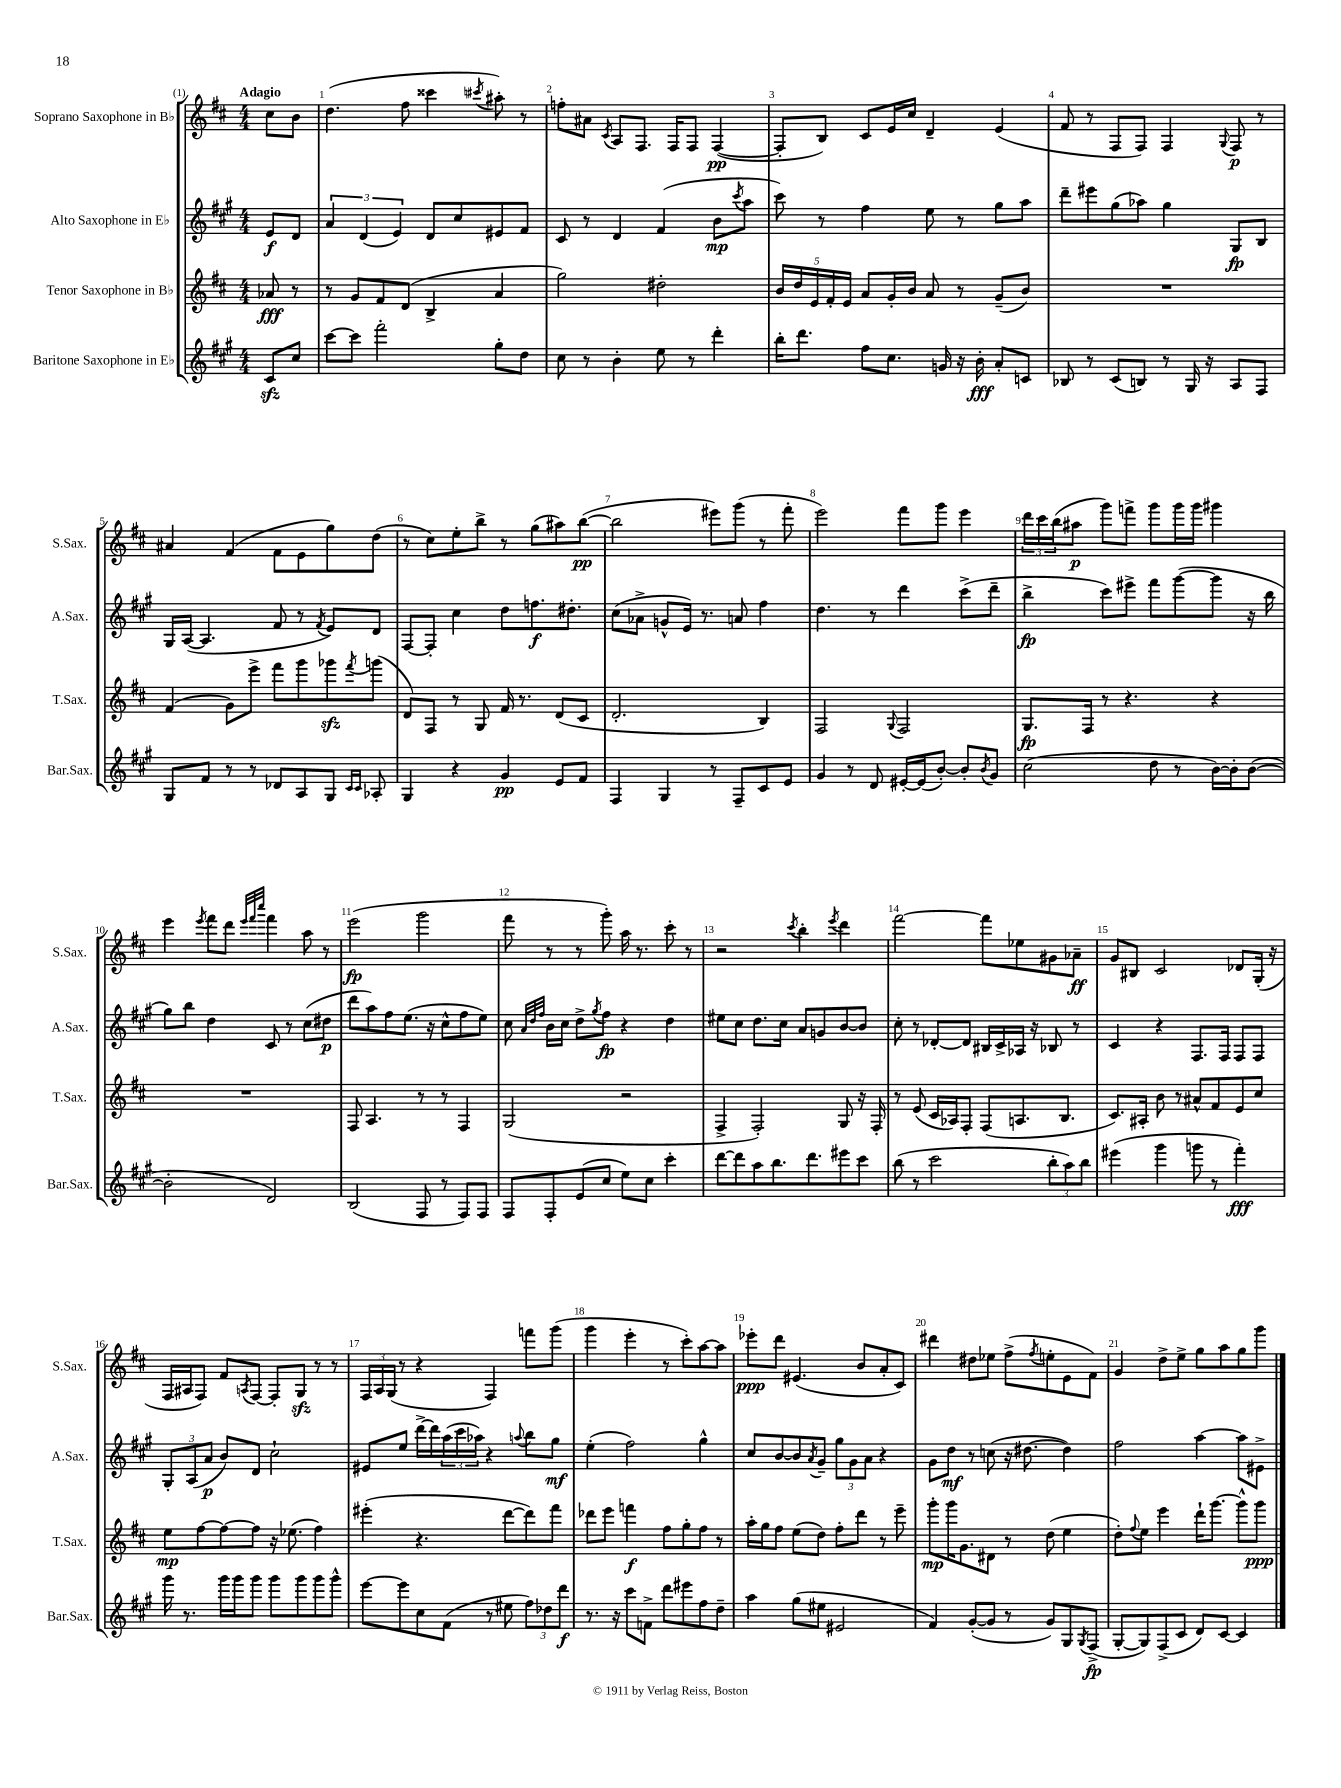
<<
\new StaffGroup <<
\new Staff = "s0" \with { instrumentName = "Soprano Saxophone in Bb" shortInstrumentName = "S.Sax." } {
    \clef treble \key d \major \numericTimeSignature \time 4/4 \partial 4 \tempo "Adagio"
    cis''8 b'8 |
    d''4.( fis''8 cisis'''4 \acciaccatura { cis'''8 } ais''8-.) r8 |
    f''8-. ais'8 \acciaccatura { cis'8 } a8 fis8. fis16 fis8 fis4~\pp( |
    fis8-. b8) cis'8 e'16 cis''16 d'4-- e'4( |
    fis'8 r8 fis8 fis8) fis4 \appoggiatura { g8 } fis8\p r8 |
    ais'4 fis'4( fis'8 e'8 g''8) d''8( |
    r8 cis''8) e''8-. b''8-> r8 g''8( ais''8) b''8~\pp( |
    b''2 eis'''8) g'''8( r8 fis'''8-. |
    e'''2) fis'''8 g'''8 e'''4 |
    \tuplet 3/2 { d'''16 cis'''16 b''16( } ais''8\p g'''8) f'''8-> g'''8 g'''16 g'''16 gis'''4 |
    e'''4 \acciaccatura { e'''8 } fis'''8 d'''8 \grace { e'''32 fis'''32 cis''''32 } fis'''4 a''8 r8 |
    e'''2\fp( g'''2 |
    fis'''8 r8 r8 g'''8-.) a''16 r8. cis'''8-. r8 |
    r2 \acciaccatura { cis'''8 } b''4-. \acciaccatura { e'''8 } d'''4 |
    fis'''2~ fis'''8 ees''8 gis'8 aes'8--\ff |
    g'8 bis8 cis'2 des'8 g16-.( r16 |
    fis16 ais16 fis8) fis'8 \acciaccatura { a8 } fis8~ fis8-. g8\sfz r8 r8 |
    \tuplet 3/2 { fis16 a16 g16( } r8 r4 fis4) f'''8 g'''8( |
    g'''4 e'''4-. r8 cis'''8-.) a''8~ a''8 |
    ees'''8-.\ppp d'''8 eis'4.( b'8 a'8-. cis'8) |
    dis'''4 dis''8 ees''8 fis''8->( \acciaccatura { fis''8 } e''8-. e'8 fis'8) |
    g'4 d''8-> e''8-> g''8 a''8 g''8 g'''8 \bar "|." |
}
\new Staff = "s1" \with { instrumentName = "Alto Saxophone in Eb" shortInstrumentName = "A.Sax." } {
    \clef treble \key a \major \numericTimeSignature \time 4/4 \partial 4
    e'8\f d'8 |
    \tuplet 3/2 { a'4 d'4( e'4) } d'8 cis''8 eis'8 fis'8 |
    cis'8 r8 d'4 fis'4( b'8\mp \acciaccatura { cis'''8 } a''8 |
    cis'''8) r8 fis''4 e''8 r8 gis''8 a''8 |
    d'''8-- eis'''8 gis''8( aes''8) gis''4 gis8\fp b8 |
    gis16 a16~( a4. fis'8 r8 \acciaccatura { fis'8 } e'8) d'8 |
    fis8~ fis8-. cis''4 d''8 f''8.\f dis''8.-. |
    cis''8( aes'8-> g'8-^ e'16) r8. a'8 fis''4 |
    d''4. r8 d'''4 cis'''8->( d'''8-- |
    b''4->\fp cis'''8) eis'''8-> fis'''8 gis'''8~( gis'''8 r16 b''16 |
    gis''8) b''8 d''4 cis'8 r8 cis''8( dis''8\p |
    d'''8 a''8) fis''8 e''8.( r16 cis''8-^ fis''8 e''8) |
    cis''8 \grace { a'32 d''32 fis''32 } b'16 cis''16 d''8-> \acciaccatura { gis''8 } fis''8\fp r4 d''4 |
    eis''8 cis''8 d''8. cis''16 a'8 g'8 b'8~ b'8 |
    cis''8-. r8 des'8~-. des'8 bis16 cis'16-> aes16 r16 bes8 r8 |
    cis'4 r4 fis8. fis16 fis8 fis8 |
    \tuplet 3/2 { gis8-. a8( a'8\p } b'8) d'8 cis''2-! |
    eis'8 e''8 d'''16~-> d'''16 \tuplet 3/2 { a''16( cis'''16 aes''16) } r4 \appoggiatura { a''8 } b''8 gis''8\mf |
    e''4-.( fis''2) gis''4-^ |
    cis''8 b'8~ b'8 \acciaccatura { a'8 } gis'8-- \tuplet 3/2 { gis''8 gis'8 a'8 } r4 |
    gis'8 d''8\mf r8 c''8( r16 dis''8.~ dis''4) |
    fis''2 a''4~ a''8 eis'8-> \bar "|." |
}
\new Staff = "s2" \with { instrumentName = "Tenor Saxophone in Bb" shortInstrumentName = "T.Sax." } {
    \clef treble \key d \major \numericTimeSignature \time 4/4 \partial 4
    aes'8\fff r8 |
    r8 g'8 fis'8 d'8( b4-> a'4 |
    g''2) dis''2-. |
    \tuplet 5/4 { b'16 d''16 e'16 fis'16-. e'16 } a'8 g'16-. b'16 a'8 r8 g'8--( b'8) |
    R1 |
    fis'4( g'8) e'''8-> fis'''8 g'''8 ges'''8\sfz \acciaccatura { fis'''8 } g'''8( |
    d'8) fis8 r8 g8 fis'16 r8. d'8( cis'8 |
    d'2.-. b4) |
    fis2 \appoggiatura { g8 } fis2 |
    g8.\fp fis16 r8 r4. r4 |
    R1 |
    fis8 a4. r8 r8 fis4 |
    g2( r2 |
    fis4-> fis2-.) g8 r16 fis16-. |
    r8 e'8( cis'16 aes16) fis8-. fis8( a8. b8. |
    cis'8.) ais16-. b'8 r8 ais'8-^ fis'8 e'8 cis''8 |
    e''8\mp fis''8~ fis''8~ fis''8 r16 ees''8.( fis''4) |
    eis'''4-.( r4. d'''8~ d'''8) fis'''8 |
    des'''8 e'''8 f'''4\f fis''8 g''8-. fis''8 r8 |
    a''16-. g''16 fis''8 e''8( d''8) fis''8-. d'''8 r8 e'''8-- |
    g'''8-.\mp g'''16 g'8. dis'8 r8 d''8( e''4 |
    d''8-.) \appoggiatura { fis''8 } e''8 e'''4 d'''16-! g'''8.~ g'''8-^ g'''8\ppp \bar "|." |
}
\new Staff = "s3" \with { instrumentName = "Baritone Saxophone in Eb" shortInstrumentName = "Bar.Sax." } {
    \clef treble \key a \major \numericTimeSignature \time 4/4 \partial 4
    cis'8\sfz cis''8 |
    cis'''8~ cis'''8 fis'''2-. gis''8-. d''8 |
    cis''8 r8 b'4-. e''8 r8 d'''4-. |
    b''16-. d'''8. fis''8 cis''8. g'16 r16 b'16-.\fff a'8-. c'8 |
    bes8 r8 cis'8( b8) r8 gis16 r16 a8 fis8 |
    gis8 fis'8 r8 r8 des'8 a8 gis8 \grace { cis'16 cis'16 } aes8-. |
    gis4 r4 gis'4\pp e'8 fis'8 |
    fis4 gis4 r8 fis8-- cis'8 e'8 |
    gis'4 r8 d'8 eis'16~-. eis'16( b'8~-.) b'8-. \acciaccatura { b'8 } gis'8 |
    cis''2( d''8 r8 b'16~) b'16-. b'8~( |
    b'2-. d'2) |
    b2( fis8 r8 fis8) fis8 |
    fis8 fis8-. e'8( cis''8 e''8) cis''8 cis'''4-. |
    d'''8~ d'''8 a''8 b''8. d'''8. eis'''8 cis'''8 |
    b''8( r8 cis'''2 \tuplet 3/2 { b''8-. a''8) b''8 } |
    eis'''4( gis'''4 g'''8 r8 fis'''4-.\fff) |
    gis'''16 r8. gis'''16 gis'''16 gis'''8 gis'''8 gis'''8 gis'''8 gis'''8-^ |
    e'''8~ e'''8 cis''8 fis'8( r8 eis''8 \tuplet 3/2 { fis''8) des''8 d'''8\f } |
    r8. r16 cis'''8 f'8-> d'''8 eis'''8 fis''8 d''8-- |
    a''4 gis''8( eis''8 eis'2 |
    fis'4) gis'8~-.( gis'8 r8 gis'8) gis8 \acciaccatura { gis8 } fis8->\fp( |
    gis8~-. gis8) fis8->( cis'8 d'8) cis'8~ cis'4 \bar "|." |
}
>>
>>
\layout { \context { \Score \override BarNumber.break-visibility = ##(#f #t #t) barNumberVisibility = #all-bar-numbers-visible } }
